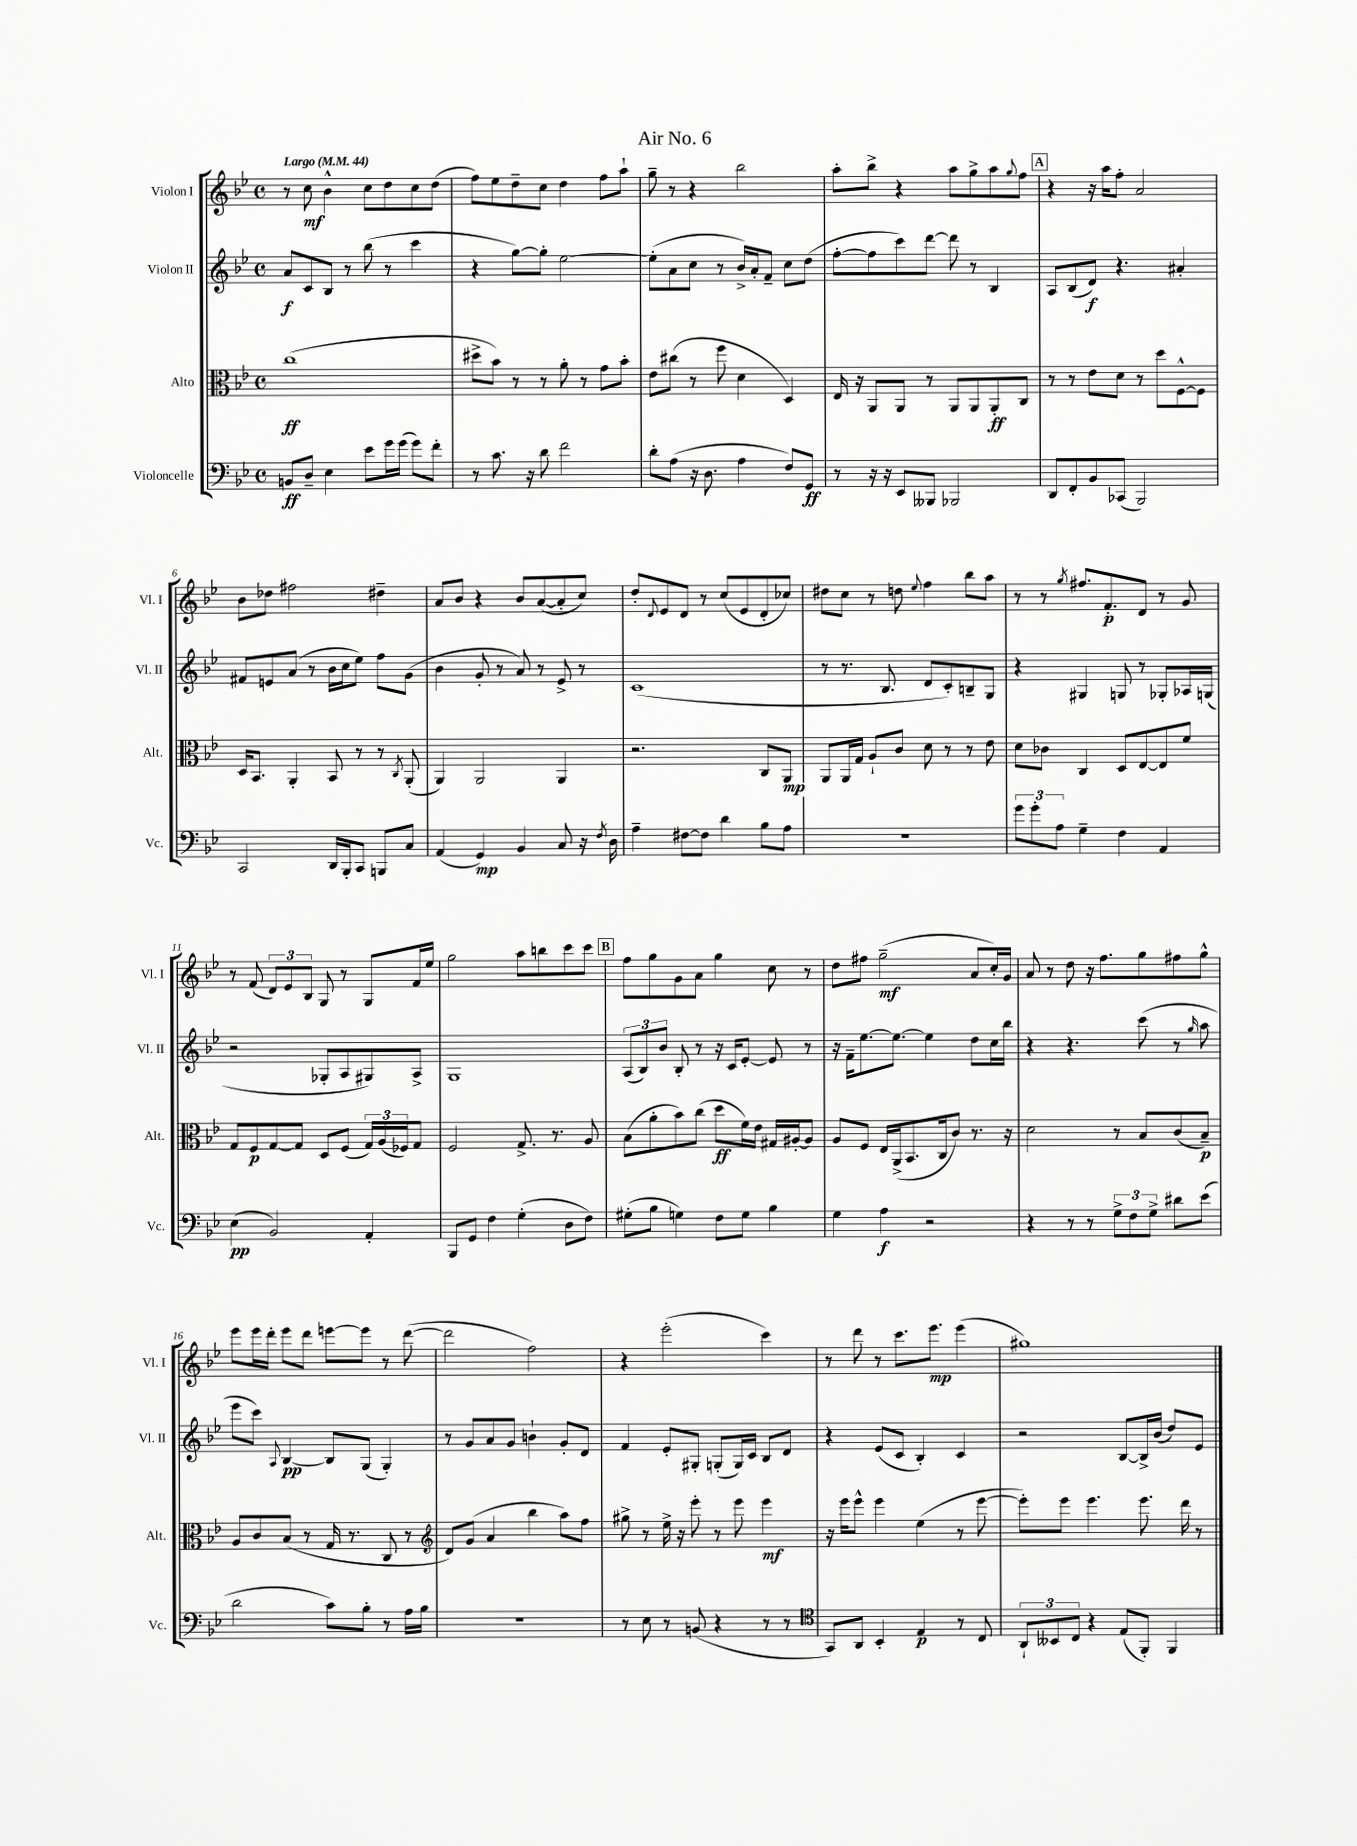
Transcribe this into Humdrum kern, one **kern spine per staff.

**kern	**kern	**kern	**kern
*staff4	*staff3	*staff2	*staff1
*clefF4	*clefC3	*clefG2	*clefG2
*k[b-e-]	*k[b-e-]	*k[b-e-]	*k[b-e-]
*M4/4	*M4/4	*M4/4	*M4/4
*met(c)	*met(c)	*met(c)	*met(c)
*MM44	*MM44	*MM44	*MM44
8BB/L	(1cc	8a/L	8r
8D~/J	.	8c/	8cc\
4E-\	.	8B-/J	4b-^^\
.	.	8r	.
8e-\L	.	(8bb-\	8cc\L
16g\L	.	8r	8dd\
(16g\JJ	.	.	.
8g\L)	.	4ccc\	8cc\
8f'\J	.	.	(8dd\J
=	=	=	=
8r	8dd#^\L	4r	8ff\L)
8.c\	8b-\J)	.	8ee-\
.	8r	[8gg\L)	8dd~\
16r	.	.	.
8d\	8r	8gg'\]J	8cc\J
2f\	8a'\	[2ee-\	4dd\
.	8r	.	.
.	8g\L	.	8ff\L
.	8b-'\J	.	8aa`\J
=	=	=	=
8d'\L	8e-\L	(8ee-'\]L	8gg~\
(8A\J	(8cc#\J	8a\	8r
16r	8r	8cc\J	4r
8.D\	.	.	.
.	8ff\	8r	.
4A\	4d\	16b-^/LL)	2bb-\
.	.	16a'/J	.
.	.	8f~/J	.
8F/L)	4D/)	8cc\L	.
8GG/J	.	(8dd\J	.
=	=	=	=
8r	16E-/	[8ff'\L	8aa'\L
.	16r	.	.
16r	8AA/L	8ff\]	8bb-^\J
16r	.	.	.
8EE-/L	8AA/J	8ccc\)	4r
8BBB--/J	8r	[8ddd\J	.
2BBB-/	8AA/L	8ddd\]	8aa\L
.	8AA/	8r	8gg^\
.	8AA'/	4B-/	8aa\
.	.	.	8qqgg/
.	8C/J	.	8ff\J
=	=	=	=
8DD/L	8r	8A/L	4r
8FF'/	8r	(8B-/	.
8BB-/	8e-\L	8d/J)	16r
.	.	.	16aa\LK
(8CC-/J	8d\J	4.r	8ff'\J
2BBB-/)	8r	.	2a/
.	8dd\L	.	.
.	[8F^^\	4a#'/	.
.	8F\]J	.	.
=	=	=	=
2CC/	16D/LK	8f#/L	8b-\L
.	8.BB-/J	.	.
.	.	8e/	8dd-\J
.	4AA'/	(8a/J	2ff#\
.	.	8r	.
16DD/LL	8BB-/	16b-\LL	.
16BBB-'/J	.	16cc\J	.
8CC/J	8r	8ee-\J)	.
8BBB/L	8r	8ff\L	4dd#~\
.	8qC/	.	.
8C/J	(8AA'/	(8g\J	.
=	=	=	=
(4AA/	4AA/)	4b-\	8a/L
.	.	.	8b-/J
4GG/)	2AA/	8g'/	4r
.	.	8r	.
4BB-/	.	8a/)	8b-/L
.	.	8r	([8a/
8C/	4AA/	8e-^/	8a'/]
16r	.	8r	8cc/J)
8qF/	.	.	.
16D\	.	.	.
=	=	=	=
4A~\	2.r	(1c	8dd'/L
.	.	.	8qqd/
.	.	.	8e-/
[8F#\L	.	.	8d/J
8F#\]J	.	.	8r
4d\	.	.	(8cc/L
.	.	.	8e-/
8B-\L	8C/L	.	8d'/
8A\J	8AA/J	.	8cc-/J)
=	=	=	=
1r	8AA/L	8r	8dd#\L
.	16AA/L	8.r	8cc\J
.	16G/JJ	.	.
.	8A`/L	.	8r
.	.	8.B-/	.
.	8c/J	.	8dd\
.	.	.	8qqee-/
.	8d\	8d/L	4ff\
.	8r	8c'/)	.
.	8r	8B~/	8bb-\L
.	8e-\	8G/J	8aa\J
=	=	=	=
12g\L	8d\L	4r	8r
12g'\	.	.	.
.	8c-\J	.	8r
12A\J	.	.	.
.	.	.	8qgg/
4G~\	4C/	4G#/	8.ff#/L
.	.	.	8.f'/
4F\	8D/L	8G/	.
.	[8E-/	8r	8d/J
4AA/	8E-/]	8G-'/L	8r
.	8f/J	16A-/L	8g/
.	.	(16G/JJ	.
=	=	=	=
(4E-\	8G/L	2r	8r
.	8F/	.	(8f/
2BB-/)	[8G/	.	12d/L)
.	.	.	12e-/
.	8G/]J	.	.
.	.	.	12B-/J
.	8D/L	8G-'/L	8G/
.	(8F/J	8A/	8r
4AA'/	24G/LL)	8G#/)	8G/L
.	(24A/	.	.
.	24F-/J)	.	.
.	8G/J	8A^/J	16f/L
.	.	.	16ee-/JJ
=	=	=	=
8BBB-/L	2F/	1G	2gg\
8GG/J	.	.	.
4F\	.	.	.
(4G'\	8.G^/	.	8aa\L
.	.	.	8bb\
.	8.r	.	.
8D\L	.	.	8ccc\
8F\J)	8A/	.	8ccc\J
=	=	=	=
(8G#'\L	(8B-\L	(12A/L	8ff\L
.	.	12B-/)	.
8B-\J	8a'\	.	8gg\
.	.	12b-/J	.
4G\)	8b-\)	8B-'/	8g\
.	(8cc\J	8r	8a\J
8F\L	8dd\L	16r	4gg\
.	.	16c/LK	.
8G\J	16f\L)	[8e-'/J	.
.	16e-\JJ	.	.
4B-\	16G#/LL	8e-/]	8cc\
.	[16A#'/J	.	.
.	8A#/]J	8r	8r
=	=	=	=
4G\	8A/L	16r	8dd\L
.	.	16f~\LK	.
.	8F/J	[8.ee-\	8ff#\J
4A\	16E-/LL	.	(2gg~\
.	(16AA^/J	8.ee-\_J	.
.	8.BB-/	.	.
2r	.	4ee-\]	.
.	16C/k	.	.
.	8c/J)	.	.
.	8.r	8dd\L	8a/L
.	.	16cc\L	16cc'/L)
.	16r	16bb-\JJ	16g/JJ
=	=	=	=
4r	2d\	4r	8a/
.	.	.	8r
8r	.	4.r	8dd\
8r	.	.	16r
.	.	.	8.ff\L
12G^\L	8r	.	.
12F\	.	.	.
.	8B-/L	(8ccc\	8gg\
12G^\J	.	.	.
8d#\L	(8c/	8r	8ff#\
.	.	16qqgg/	.
(8e-\J	8B-~/J)	8aa\	8gg^^\J
=	=	=	=
2d\	8A/L	8eee-\L	8eee-\L
.	8c/	8ccc\J)	16eee-\L
.	.	.	16ddd'\JJ
.	.	8qqA/	.
.	(8B-/J	[4B-/	8eee-\L
.	8r	.	8ddd\J
8c\L)	16G/	8B-/]L	[8eee\L
.	8.r	.	.
8B-'\J	.	(8G/J	8eee\]J
8r	8C/	4G'/)	8r
16A\LL	8r	.	([8ddd\
16B-\JJ	.	.	.
=	=	=	=
*	*clefG2	*	*
1r	8d/L)	8r	2ddd\]
.	(8g/J	8g/L	.
.	4a/	8a/	.
.	.	8g/J	.
.	4bb-\	4b`\	2ff\)
.	8aa\L)	8g'/L	.
.	8ff\J	8d/J	.
=	=	=	=
8r	8gg#^\	4f/	4r
8E-\	8r	.	.
8r	16ee-^\	8e-'/L	(2eee-'\
.	16r	.	.
(8BB/	8eee-'\	8G#'/J	.
4r	8r	(8G'/L	.
.	8eee-\	16G/L)	.
.	.	16c/JJ	.
8r	4eee-\	8B-/L	4ccc\)
8r	.	8d/J	.
=	=	=	=
*clefC4	*	*	*
8GG/L)	16r	4r	8r
.	16eee-\LK	.	.
8AA/J	8eee-^^\J	.	8ddd\
4BB-'/	4eee-\	(8e-/L	8r
.	.	8c/J	8.ccc\L
4E-/	(4ee-\	4B-'/)	.
.	.	.	8.eee-\J
8r	8r	4c/	(4eee-\
8C/	[8eee-\	.	.
=	=	=	=
12AA`/L	8eee-'\]L)	2r	1gg#)
12BB--/	.	.	.
.	8eee-\J	.	.
12C/J	.	.	.
4r	4.eee-\	.	.
(8E-/L	.	[8B-/L	.
8FF'/J)	8.eee-\	16B-^/]L	.
.	.	(16b-/JJ	.
4FF/	.	8dd/L)	.
.	16ddd\	.	.
.	8r	8e-/J	.
==	==	==	==
*-	*-	*-	*-
